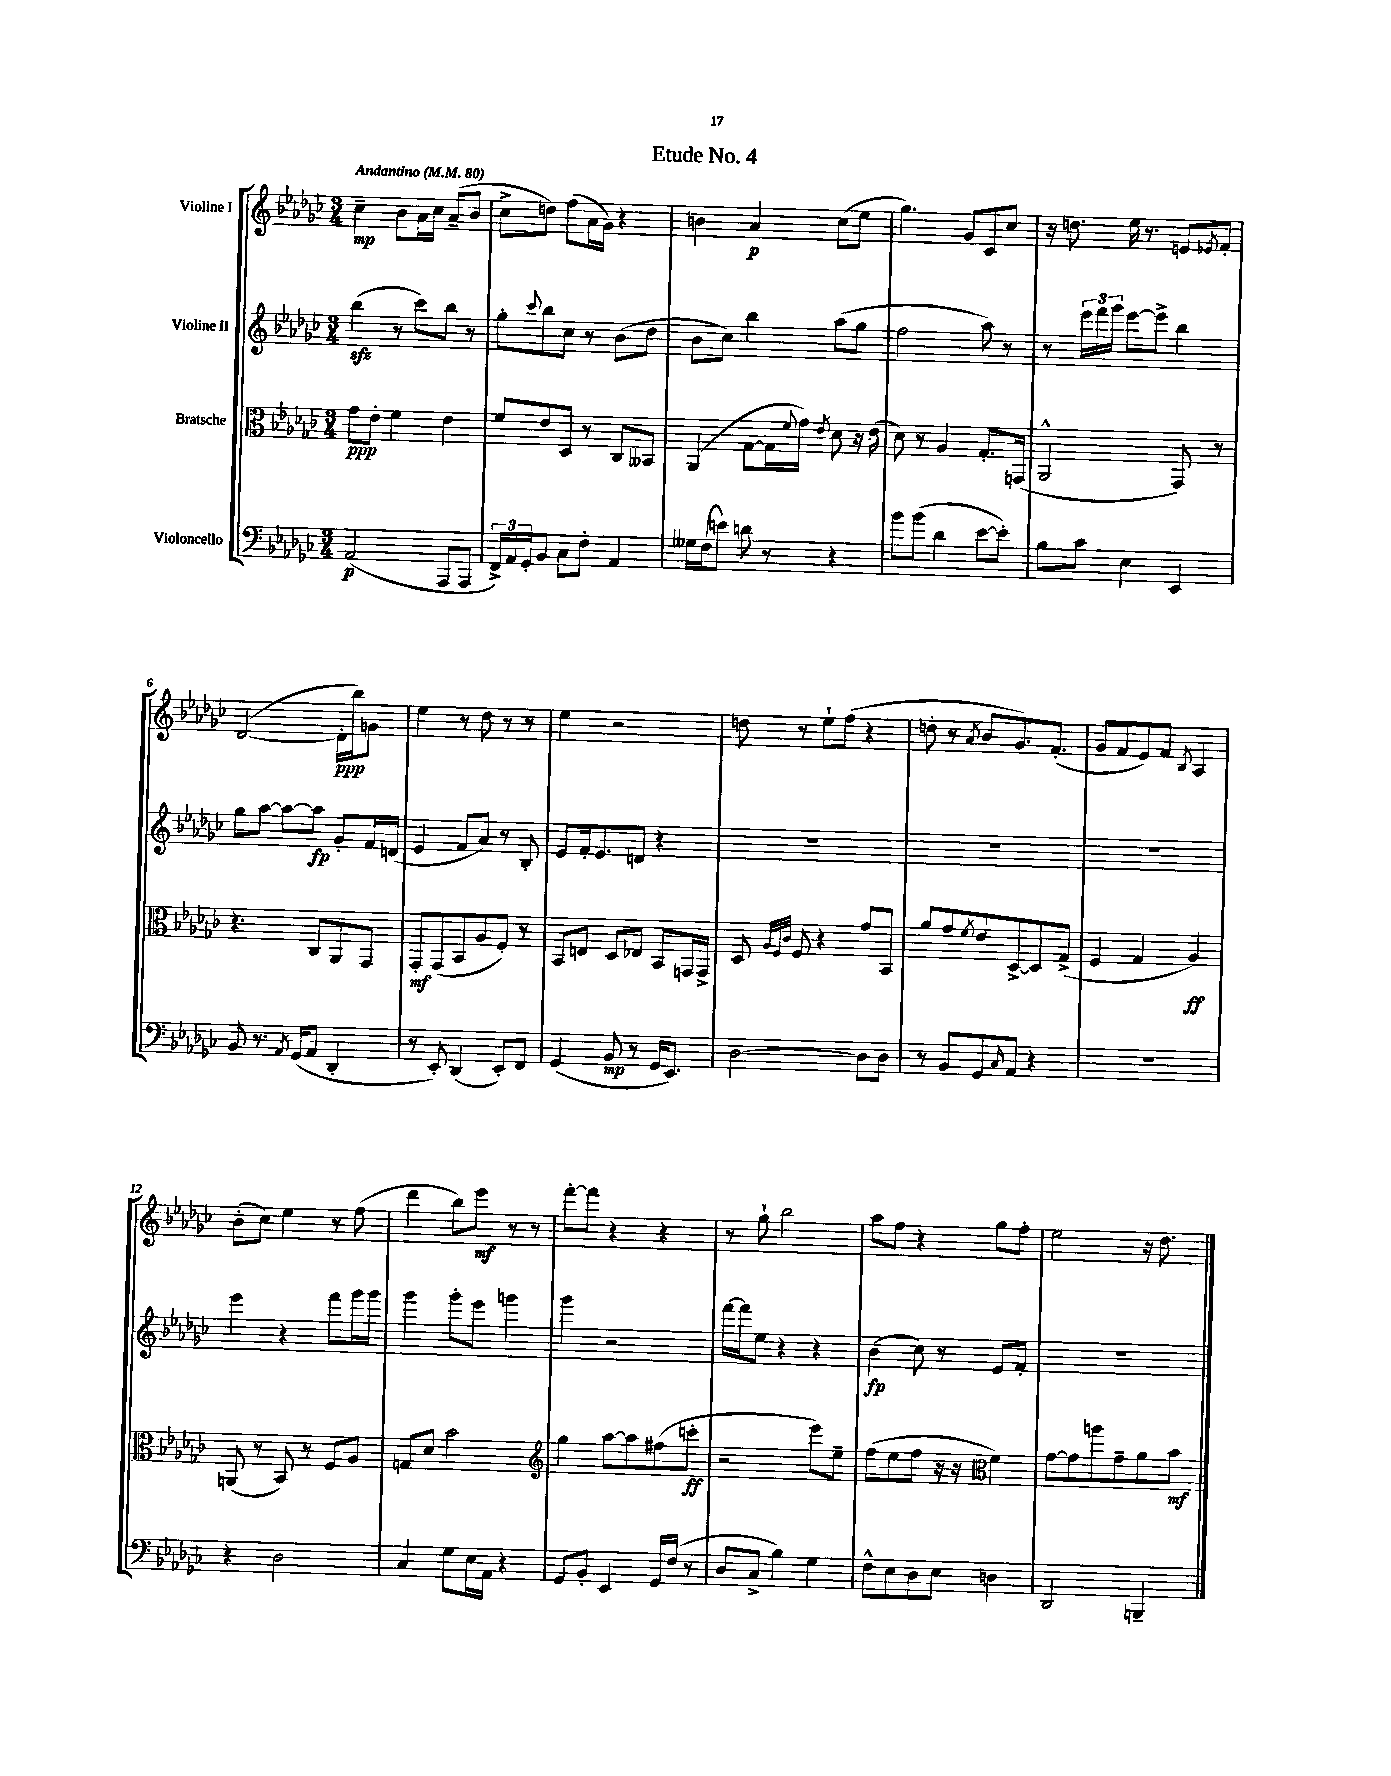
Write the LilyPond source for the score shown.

\header { title = "Etude No. 4" }
<<
\new StaffGroup <<
\new Staff = "s0" \with { instrumentName = "Violine I" } {
    \clef treble \key ges \major \numericTimeSignature \time 3/4 \tempo "Andantino" 4 = 80
    ces''4--\mp bes'8 aes'16 ces''16 aes'8--( bes'8 |
    ces''8-> d''8) f''8( aes'16 ges'16) r4 |
    b'4 aes'4\p ces''8( ees''8 |
    ges''4.) ges'8 ces'8 ces''8 |
    r16 d''8. ees''16 r8. e'8 \acciaccatura { ees'8 } f'8-. |
    des'2~( des'16-.\ppp bes''16) g'8 |
    ees''4 r8 des''8 r8 r8 |
    ees''4 r2 |
    d''8 r8 ees''8-! f''8( r4 |
    d''8-. r8 \acciaccatura { aes'8 } bes'8 ges'8.) f'8.-.( |
    ges'8 f'8 ees'8) f'8 \acciaccatura { bes8 } aes4 |
    bes'8-.( ces''8) ees''4 r8 f''8( |
    des'''4 bes''8) ees'''8\mf r8 r8 |
    f'''8~-. f'''8 r4 r4 |
    r8 ges''8-! bes''2 |
    aes''8 f''8 r4 ges''8 f''8-. |
    ees''2 r16 des''8. \bar "|." |
}
\new Staff = "s1" \with { instrumentName = "Violine II" } {
    \clef treble \key ges \major \numericTimeSignature \time 3/4
    bes''4\sfz( r8 ces'''8) bes''8 r8 |
    ges''8-. \appoggiatura { ces'''8 } bes''8 ces''8 r8 bes'8( des''8 |
    bes'8 ces''8) bes''4 aes''8( ges''8 |
    f''2 aes''8) r8 |
    r8 \tuplet 3/2 { ees'''16 f'''16 ges'''16 } ees'''8~ ees'''8-> bes''4 |
    ges''8 aes''8~ aes''8~ aes''8\fp ges'8-. f'16 d'16( |
    ees'4 f'8 aes'8) r8 bes8-. |
    ees'8 f'16-. ees'8. d'8 r4 |
    R2. |
    R2. |
    R2. |
    ees'''4 r4 f'''8 ges'''16 ges'''16 |
    ges'''4 ges'''8-. ees'''8 g'''4 |
    ges'''4 r2 |
    f'''16~ f'''16 ees''8 r4 r4 |
    bes'4\fp( ces''8) r8 ees'8 f'8-. |
    R2. \bar "|." |
}
\new Staff = "s2" \with { instrumentName = "Bratsche" } {
    \clef alto \key ges \major \numericTimeSignature \time 3/4
    ges'8\ppp ees'8-. f'4 ees'4 |
    f'8 ees'8 des8 r8 ces8 beses,8 |
    aes,4( ges8~ ges16 \appoggiatura { f'8 } ges'16) \acciaccatura { ees'8 } des'8 r16 ees'16( |
    des'8) r8 aes4 ges8.-. g,16( |
    aes,2-^ ges,8) r8 |
    r4. ces8 aes,8 ges,8 |
    ges,8-.\mf ges,8( bes,8 aes8 f8-.) r8 |
    bes,8 e8 des8 ees8 bes,8 g,16 g,16-> |
    des8 \grace { aes32 f32 ces'32 } f8 r4 ges'8 bes,8 |
    aes'8 ges'8 \acciaccatura { f'8 } ees'8 des8~-> des8 ges8->( |
    f4 ges4 aes4\ff) |
    a,8( r8 bes,8) r8 f8 aes8 |
    g8 des'8 bes'2 |
    \clef treble ges''4 aes''8~ aes''8 fis''8( c'''8-.\ff |
    r2 ees'''8) ees''8-- |
    f''8( ees''8 f''8 r16 r16 \clef alto f'4) |
    ges'8~ ges'8 a''8 ges'8-- aes'8 bes'8\mf \bar "|." |
}
\new Staff = "s3" \with { instrumentName = "Violoncello" } {
    \clef bass \key ges \major \numericTimeSignature \time 3/4
    aes,2\p( aes,,8 aes,,8 |
    \tuplet 3/2 { f,16->) aes,16 ges,16-. } bes,8 ces8 f8-. aes,4 |
    geses16 f16( e'8) d'8 r8 r4 |
    bes'8 bes'8( des'4 ees'8~ ees'8-.) |
    bes8 ces'8 ees4 ees,4 |
    bes,8 r8. \acciaccatura { aes,8 } ges,16( aes,8 des,4-. |
    r8 ees,8-.) des,4( ees,8-.) f,8 |
    ges,4( bes,8\mp r8 ges,16 ees,8.) |
    des2~ des8 des8 |
    r8 bes,8 ges,8 \grace { ces16 } aes,8 r4 |
    R2. |
    r4 des2 |
    ces4 ges8 ees16 aes,16 r4 |
    ges,8 bes,8-. ees,4 ges,16 f16( r8 |
    des8 ces8-> bes4) ges4 |
    f8-^ ees8 des8 ees8 d4 |
    des,2 b,,4-- \bar "|." |
}
>>
>>
